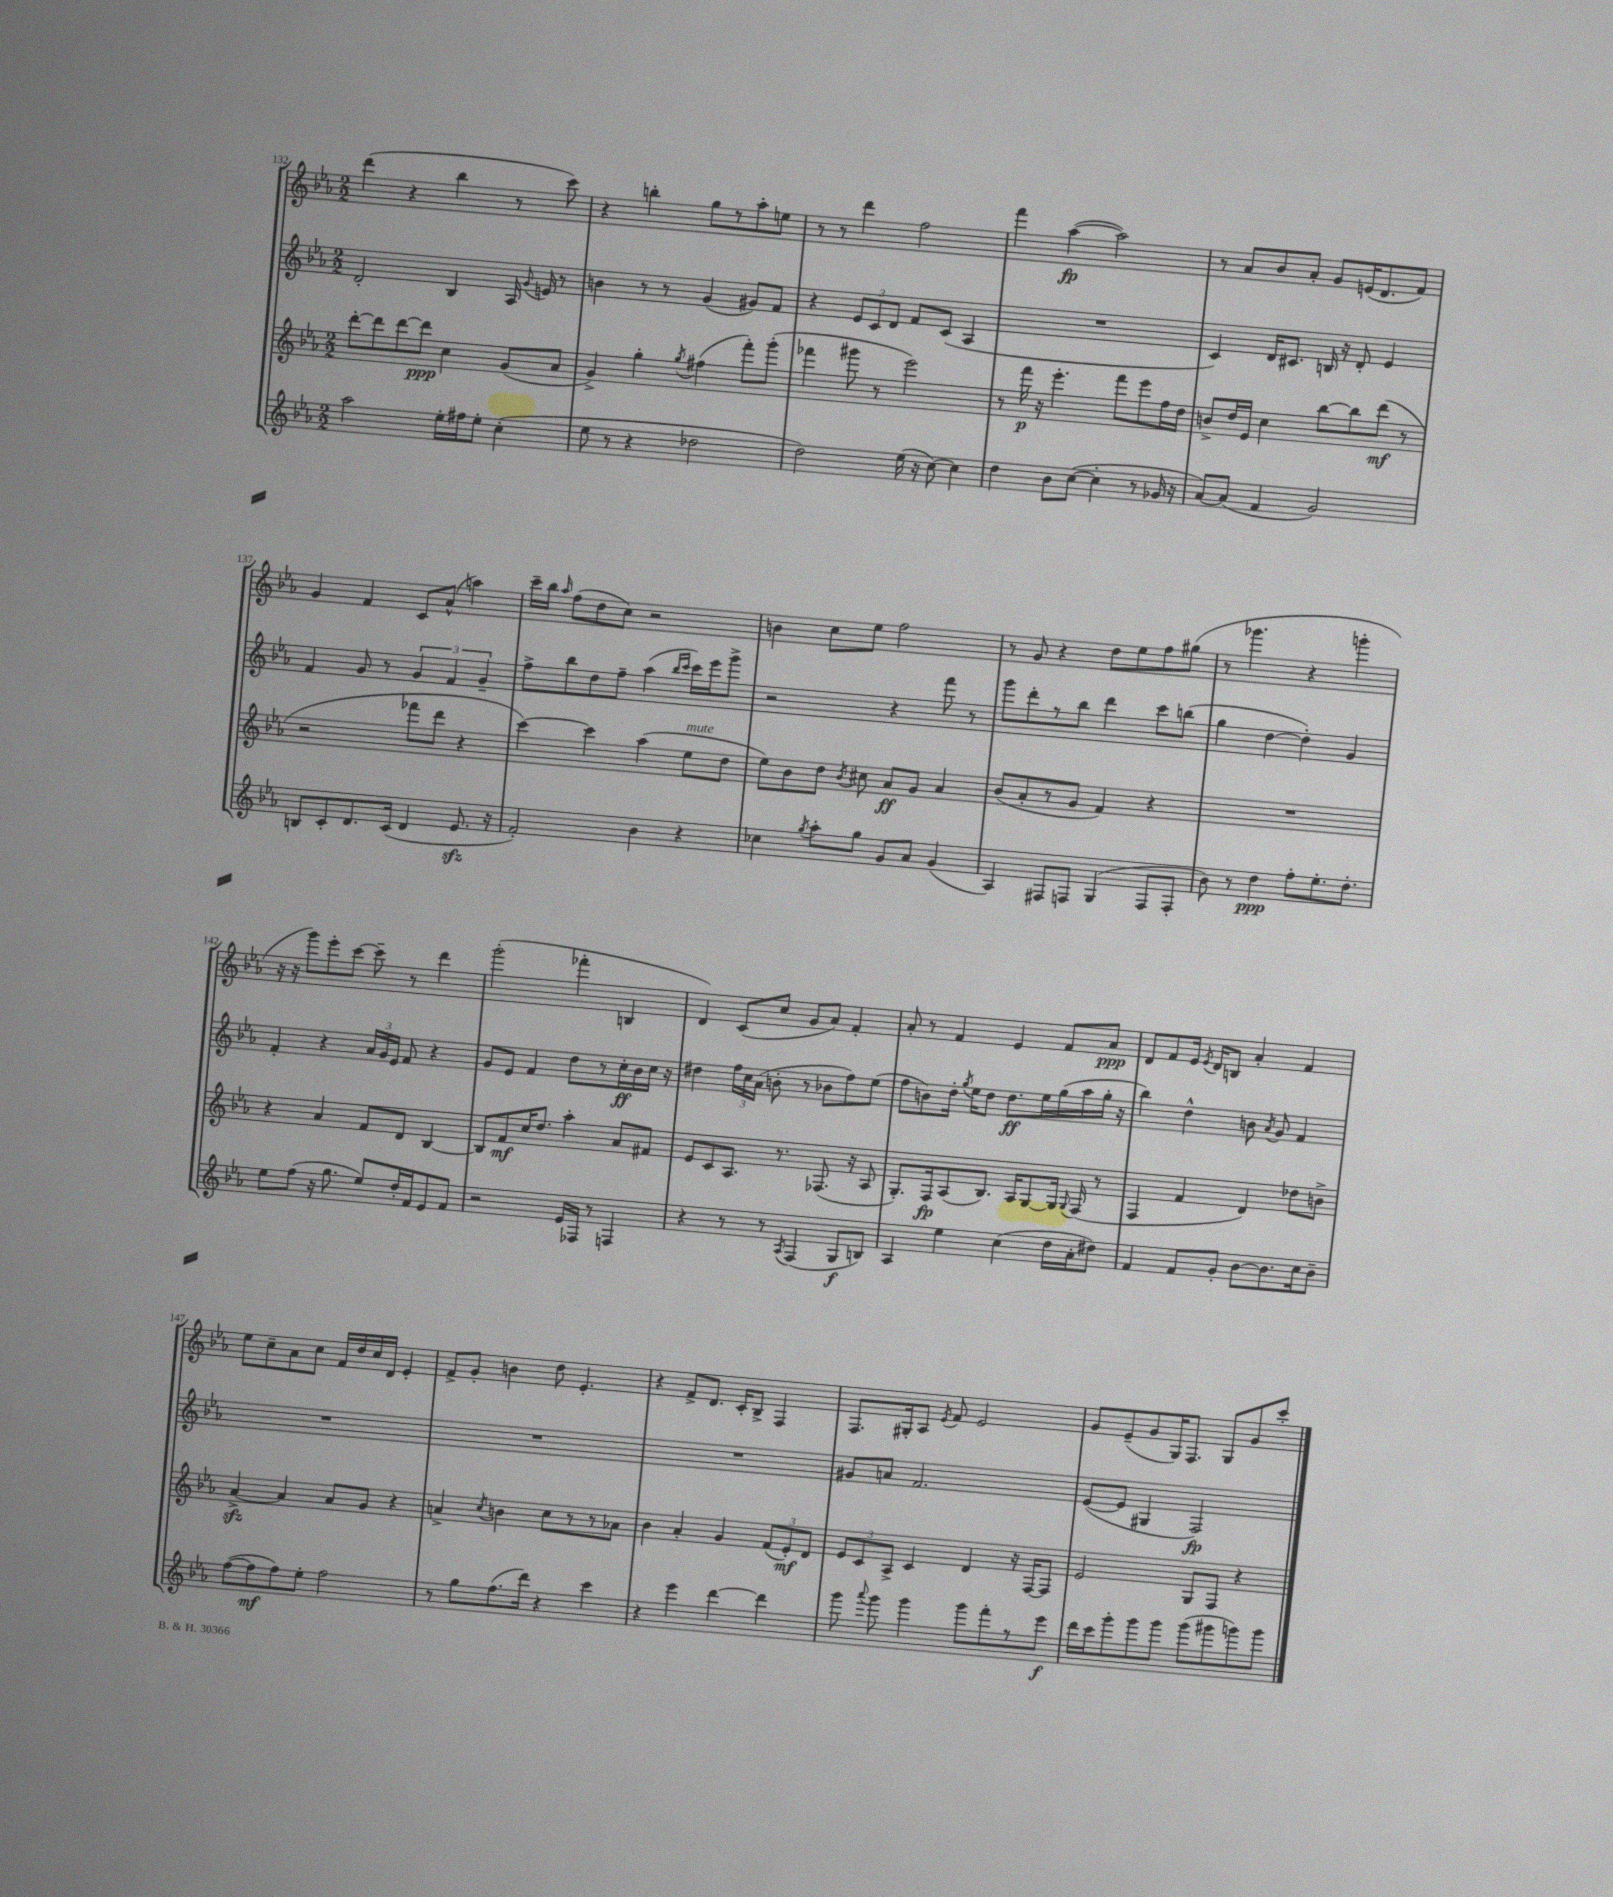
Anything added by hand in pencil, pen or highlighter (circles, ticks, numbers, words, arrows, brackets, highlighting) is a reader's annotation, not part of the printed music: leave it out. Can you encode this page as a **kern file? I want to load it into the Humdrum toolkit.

**kern	**kern	**kern	**kern
*staff4	*staff3	*staff2	*staff1
*clefG2	*clefG2	*clefG2	*clefG2
*k[b-e-a-]	*k[b-e-a-]	*k[b-e-a-]	*k[b-e-a-]
*M2/2	*M2/2	*M2/2	*M2/2
2aa-	[8ddd'	2d'	(4ddd
.	8ddd]	.	.
.	[8ddd	.	4r
.	8ddd]	.	.
16ee-'	4cc	4B-	4bb-
16ff#	.	.	.
8ee-'	.	.	.
(4cc'	(8g	16A-	8r
.	.	8qqg	.
.	.	16e	.
.	8a-	8r	8ccc)
=	=	=	=
8ee-	4g^)	4b	4r
8r	.	.	.
4r	4gg'	8r	4bb'
.	.	8r	.
.	8qgg	.	.
2dd-	(4ff#	(4g	8gg
.	.	.	8r
.	8fff')	8g#)	8aa-'
.	(8ggg'	8f	8ee
=	=	=	=
2dd)	4fff-	4r	8r
.	.	.	8r
.	8ggg#	12e-	4ddd
.	.	12c	.
.	8r	.	.
.	.	12d	.
(16ee-	2eee-)	8f	2ff
16r	.	.	.
[8cc)	.	(8c	.
4cc]	.	4A-	.
=	=	=	=
4dd	8r	1r	4fff
.	16fff	.	.
.	16r	.	.
8b-	4.eee-'	.	([4aa-
([8cc	.	.	.
4cc']	.	.	2aa-])
.	8fff	.	.
8r	8eee-	.	.
16g-	16ff	.	.
16r	16dd	.	.
=	=	=	=
[8a-)	8b^	4c)	8r
(8a-]	16dd	.	8a-
.	16e-	.	.
4f	4cc	16d	8b-
.	.	8.c#	.
.	.	.	8a-'
2g)	[8bb-	16B	8g
.	.	16r	.
.	8bb-]	8d'	(16e
.	.	.	8.d
.	(8ddd	4e-	.
.	8r	.	8f)
=	=	=	=
8B	2r	4f	4g
8c'	.	.	.
8.d	.	8g	4f
.	.	8r	.
(16c	.	.	.
4d	8fff-	6g	8c
.	8ddd	.	(8a-^^
.	.	6f	.
8.e-	4r	.	4aa)
.	.	6g~	.
16r	.	.	.
=	=	=	=
2f')	[4ccc)	8ff^	16ccc~
.	.	.	16bb-
.	.	.	16qqaa-
.	.	8bb-	(8ff
.	4ccc]	8dd	8dd
.	.	8ff~	8cc)
4b-	(4aa-	(4aa-	2r
.	.	16qqbb-	.
.	.	16qqccc	.
4r	8ee-	16ccc)	.
.	.	16eee-	.
.	8dd	8ggg^	.
=	=	=	=
4cc-	8ee-)	2r	4b
.	8b-	.	.
8qgg	.	.	.
8aa-'	8dd	.	8cc
.	8qb-	.	.
8gg	8cc#	.	8ee-
8g	8a-	4r	2ff
8a-	8g	.	.
(4g	4a-	8fff	.
.	.	8r	.
=	=	=	=
4A-)	(8b-	8ggg	8r
.	8a-'	8ddd'	8g
8F#	8r	8r	4r
8F	8g	8bb-	.
(4G	4f)	4ddd	8dd
.	.	.	8ee-
8F	4r	8ccc	8ff
8F'	.	(8bb	(8gg#
=	=	=	=
8b-)	1r	4gg	8r
8r	.	.	4.ggg-
4dd	.	[4dd	.
8ff'	.	4dd'])	4r
8.ee-'	.	.	.
.	.	4g	4ggg'
8.dd'	.	.	.
=	=	=	=
8ee-	4r	4f'	16r
.	.	.	16r
(8ff	.	.	8ggg)
16r	4a-	4r	8eee-'
8.gg	.	.	.
.	.	.	[8ccc
8ee-)	8f	24a-	8ccc~]
.	.	24g	.
.	.	24e-	.
16dd'	8d	8f	8r
16f	.	.	.
8e-	[4B-	4r	4ddd
8f	.	.	.
=	=	=	=
2r	8B-]	8g	(2ggg'
.	8f	8e-	.
.	16cc	4f	.
.	8.dd	.	.
16e-	4aa-'	8dd	4fff-'
16F-	.	.	.
8r	.	8r	.
4F	8a-	16cc'	4B
.	.	16b-	.
.	8f#	16cc	.
.	.	16r	.
=	=	=	=
4r	8e-	4dd#	4d)
.	8c	.	.
8r	8.A-	24ff	(8c
.	.	24cc	.
.	.	(24a-	.
8r	.	8b'	8cc
.	8.r	.	.
8qA-	.	.	.
(4F	.	8r	8g
.	(8.F-	8b-	8a-)
8G	.	8ff)	4f'
.	16r	.	.
8B)	8A-	(8ee-	.
=	=	=	=
4A-	8.G')	8ff	8a-'
.	.	8b)	8r
.	16F	.	.
4ee-	(8A-	16dd'	4f
.	.	8qgg	.
.	.	16ee-	.
.	8.B-)	8dd	.
(4cc	.	8.dd	4e-
.	16A-	.	.
.	[8G	.	.
.	.	16ee-	.
16dd	16G]	(16gg	8f
.	8qqG	.	.
16a-'	(16F	16aa-	.
8dd#)	8r	16gg'	8a-
.	.	16r	.
=	=	=	=
4f	4F	4bb-)	8d
.	.	.	8f
8f	4f	4dd^^	16e-
.	.	.	8qe-
.	.	.	16d
8g'	.	.	8B
[8b-	4d)	8b	4a-'
.	.	8qa-	.
8.b-]	.	8g	.
.	8dd-	4f	4f
16cc	.	.	.
8b-~	8b^	.	.
=	=	=	=
([8ff	[4a-^	1r	8ee-
8ff]	.	.	8cc~
8ff)	4a-]	.	8a-
8ee-'	.	.	8cc
2ff	8a-	.	16f
.	.	.	16dd
.	8g	.	16cc
.	.	.	16d
.	4r	.	4e-'
=	=	=	=
8r	4a^	1r	8f^
8gg	.	.	8g'
.	8qcc	.	.
(8.ff	4b	.	4b
16ddd)	.	.	.
4r	8cc	.	8dd
.	8r	.	4.e-'
4ccc	8r	.	.
.	8a-	.	.
=	=	=	=
4r	4b-	1r	4r
4eee-	4a-'	.	8f^
.	.	.	8.d
[4ddd	4g	.	.
.	.	.	16c'
.	.	.	8B-^
4ddd]	(12f	.	4F
.	12e-')	.	.
.	12d	.	.
=	=	=	=
8ggg	12e-	8g#	8.F
.	12c	.	.
8qqaaa-	.	.	.
8ggg	.	8a	.
.	12A-^	.	.
.	.	.	16G#'
4ggg	4c	2.f	8A-
.	.	.	8qe-
.	.	.	8f
8ggg	4d	.	2e-
8fff'	.	.	.
8r	16r	.	.
.	[16F	.	.
8eee-	8F]	.	.
=	=	=	=
16ddd	2e-	([8e-	8g
16ccc	.	.	.
8ggg'	.	8e-]	(8e-~
8ggg	.	4G#	8g
8ggg	.	.	16G)
.	.	.	8.F
(8ggg	8G	2F)	.
8ggg#	8F	.	8G
8ggg)	4r	.	8g
8ggg	.	.	8ccc'
==	==	==	==
*-	*-	*-	*-
